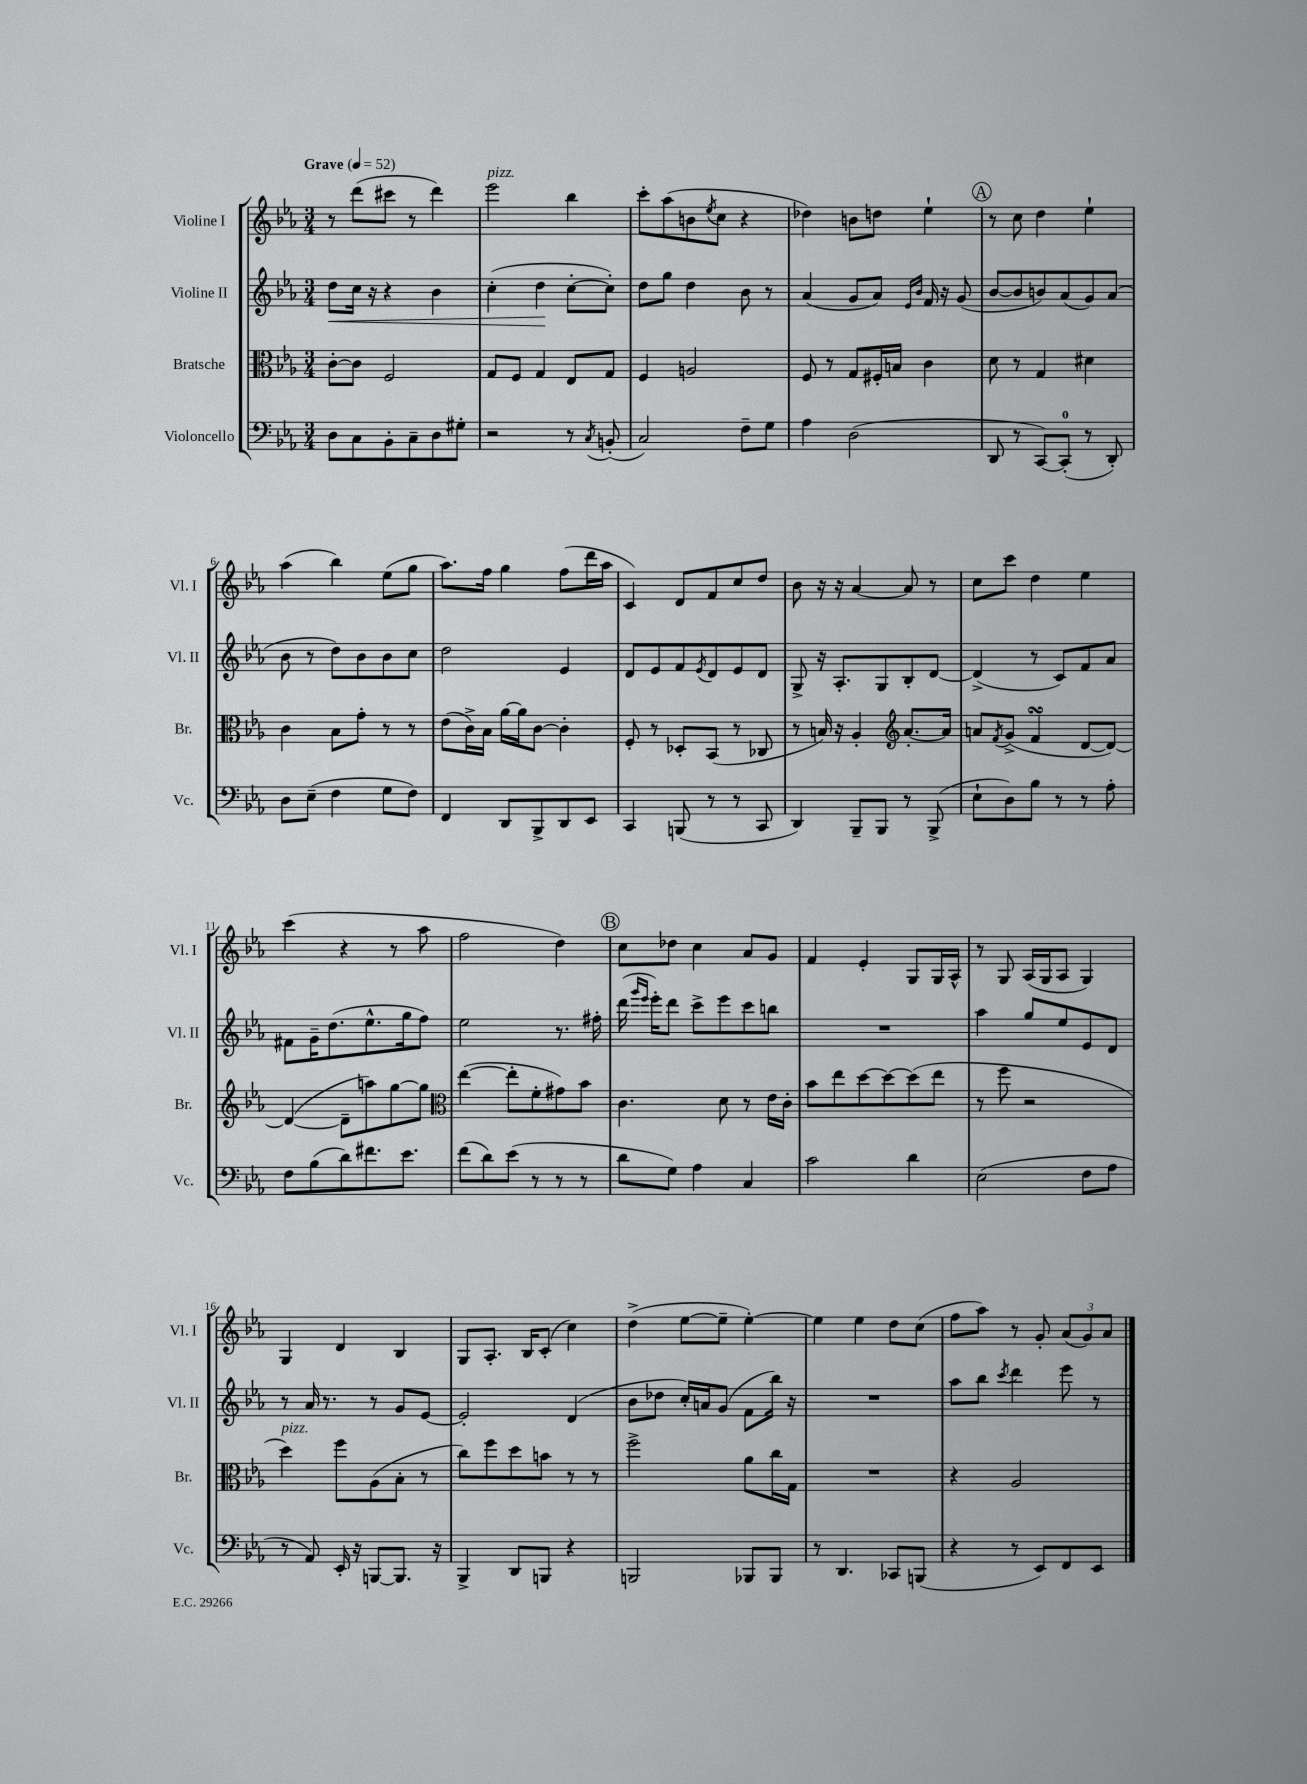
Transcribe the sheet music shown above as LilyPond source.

<<
\new StaffGroup <<
\new Staff = "s0" \with { instrumentName = "Violine I" shortInstrumentName = "Vl. I" } {
    \clef treble \key ees \major \numericTimeSignature \time 3/4 \tempo "Grave" 4 = 52
    r8 d'''8( cis'''8 r8 d'''4) |
    ees'''2^\markup { \italic "pizz." } bes''4 |
    c'''8-. aes''8( b'8 \acciaccatura { ees''8 } c''8 r4 |
    des''4) b'8 d''8 ees''4-! |
    \mark \markup { \circle "A" } r8 c''8 d''4 ees''4-! |
    aes''4( bes''4) ees''8( g''8 |
    aes''8.) f''16 g''4 f''8( d'''16 aes''16 |
    c'4) d'8 f'8 c''8 d''8 |
    bes'8 r16 r16 aes'4~ aes'8 r8 |
    c''8 c'''8 d''4 ees''4 |
    c'''4( r4 r8 aes''8 |
    f''2 d''4) |
    \mark \markup { \circle "B" } c''8 des''8 c''4 aes'8 g'8 |
    f'4 ees'4-. g8 g16 aes16-^ |
    r8 g8 aes16( g16 aes8 g4) |
    g4 d'4 bes4 |
    g8 aes8.-. bes16 c'8-.( c''4) |
    d''4->( ees''8~ ees''8-- ees''4~-.) |
    ees''4 ees''4 d''8 c''8( |
    f''8 aes''8) r8 g'8-. \tuplet 3/2 { aes'8( g'8) aes'8 } \bar "|." |
}
\new Staff = "s1" \with { instrumentName = "Violine II" shortInstrumentName = "Vl. II" } {
    \clef treble \key ees \major \numericTimeSignature \time 3/4
    d''8\< c''16 r16 r4 bes'4 |
    c''4-.( d''4\! c''8~-. c''8-.) |
    d''8 g''8 d''4 bes'8 r8 |
    aes'4( g'8 aes'8) \grace { ees'16 bes'16 } f'16 r16 g'8( |
    \mark \markup { \circle "A" } bes'8~ bes'8 b'8) aes'8( g'8) aes'8( |
    bes'8 r8 d''8) bes'8 bes'8 c''8 |
    d''2 ees'4 |
    d'8 ees'8 f'8 \acciaccatura { ees'8 } d'8 ees'8 d'8 |
    g8-> r16 aes8.-. g8 bes8-. d'8~ |
    d'4->( r8 c'8) f'8 aes'8 |
    fis'8 g'16-- d''8.( ees''8.-^ g''16 f''8) |
    ees''2 r8. fis''16-. |
    \mark \markup { \circle "B" } d'''16( \grace { g'''16 ees'''16 } ees'''16-.) d'''8 c'''8-> ees'''8 c'''8 b''8 |
    R2. |
    aes''4 g''8 ees''8 ees'8 d'8 |
    r8 aes'16 r8. r8 g'8 ees'8~ |
    ees'2-. d'4( |
    bes'8 des''8 c''16-.) a'16 g'8( f'8 bes''16) r16 |
    R2. |
    aes''8 bes''8 \acciaccatura { c'''8 } d'''4 ees'''8 r8 \bar "|." |
}
\new Staff = "s2" \with { instrumentName = "Bratsche" shortInstrumentName = "Br." } {
    \clef alto \key ees \major \numericTimeSignature \time 3/4
    c'8~-. c'8 f2 |
    g8 f8 g4 ees8 g8 |
    f4 a2 |
    f8 r8 g8 fis16-. b16 c'4 |
    \mark \markup { \circle "A" } d'8 r8 g4 dis'4 |
    c'4 bes8 g'8-. r8 r8 |
    ees'8( c'16->) bes16 aes'16~ aes'16 c'8~ c'4-. |
    f8-. r8 des8-. bes,8( r8 ces8 |
    r8 b16) r16 aes4-. \clef treble aes'8.~-. aes'16 |
    a'8 \acciaccatura { f'8 } g'8->( f'4\turn d'8~ d'8~) |
    d'4~( d'8-- a''8) g''8~ g''8 |
    \clef alto ees''4~( ees''8-. f'8-. gis'8) bes'8 |
    \mark \markup { \circle "B" } c'4. d'8 r8 ees'16 c'16-. |
    bes'8 ees''8 d''8~ d''8~ d''8( ees''8 |
    r8 f''8 r2 |
    d''4^\markup { \italic "pizz." }) f''8 aes8( bes8-. r8 |
    c''8) f''8 d''8 b'8 r8 r8 |
    f''2-> aes'8 c''16 g16 |
    R2. |
    r4 aes2 \bar "|." |
}
\new Staff = "s3" \with { instrumentName = "Violoncello" shortInstrumentName = "Vc." } {
    \clef bass \key ees \major \numericTimeSignature \time 3/4
    d8 c8 bes,8-. c8-- d8 gis8-. |
    r2 r8 \acciaccatura { c8 } b,8-.( |
    c2) f8-- g8 |
    aes4 d2( |
    \mark \markup { \circle "A" } d,8 r8 c,8~) c,8-0-.( r8 d,8-.) |
    d8 ees8--( f4 g8 f8) |
    f,4 d,8 bes,,8-> d,8 ees,8 |
    c,4 b,,8( r8 r8 c,8 |
    d,4) bes,,8-- bes,,8 r8 bes,,8->( |
    ees8-! d8) bes8 r8 r8 aes8-. |
    f8 bes8( d'8) fis'8. ees'8. |
    f'8( d'8) ees'8( r8 r8 r8 |
    \mark \markup { \circle "B" } d'8 g8) aes4 c4 |
    c'2 d'4 |
    ees2( f8 aes8 |
    r8 aes,8) ees,16-. r16 b,,8~ b,,8. r16 |
    bes,,4-> d,8 b,,8 r4 |
    b,,2 bes,,8 bes,,8 |
    r8 d,4. ces,8 b,,8( |
    r4 r8 ees,8) f,8 ees,8 \bar "|." |
}
>>
>>
